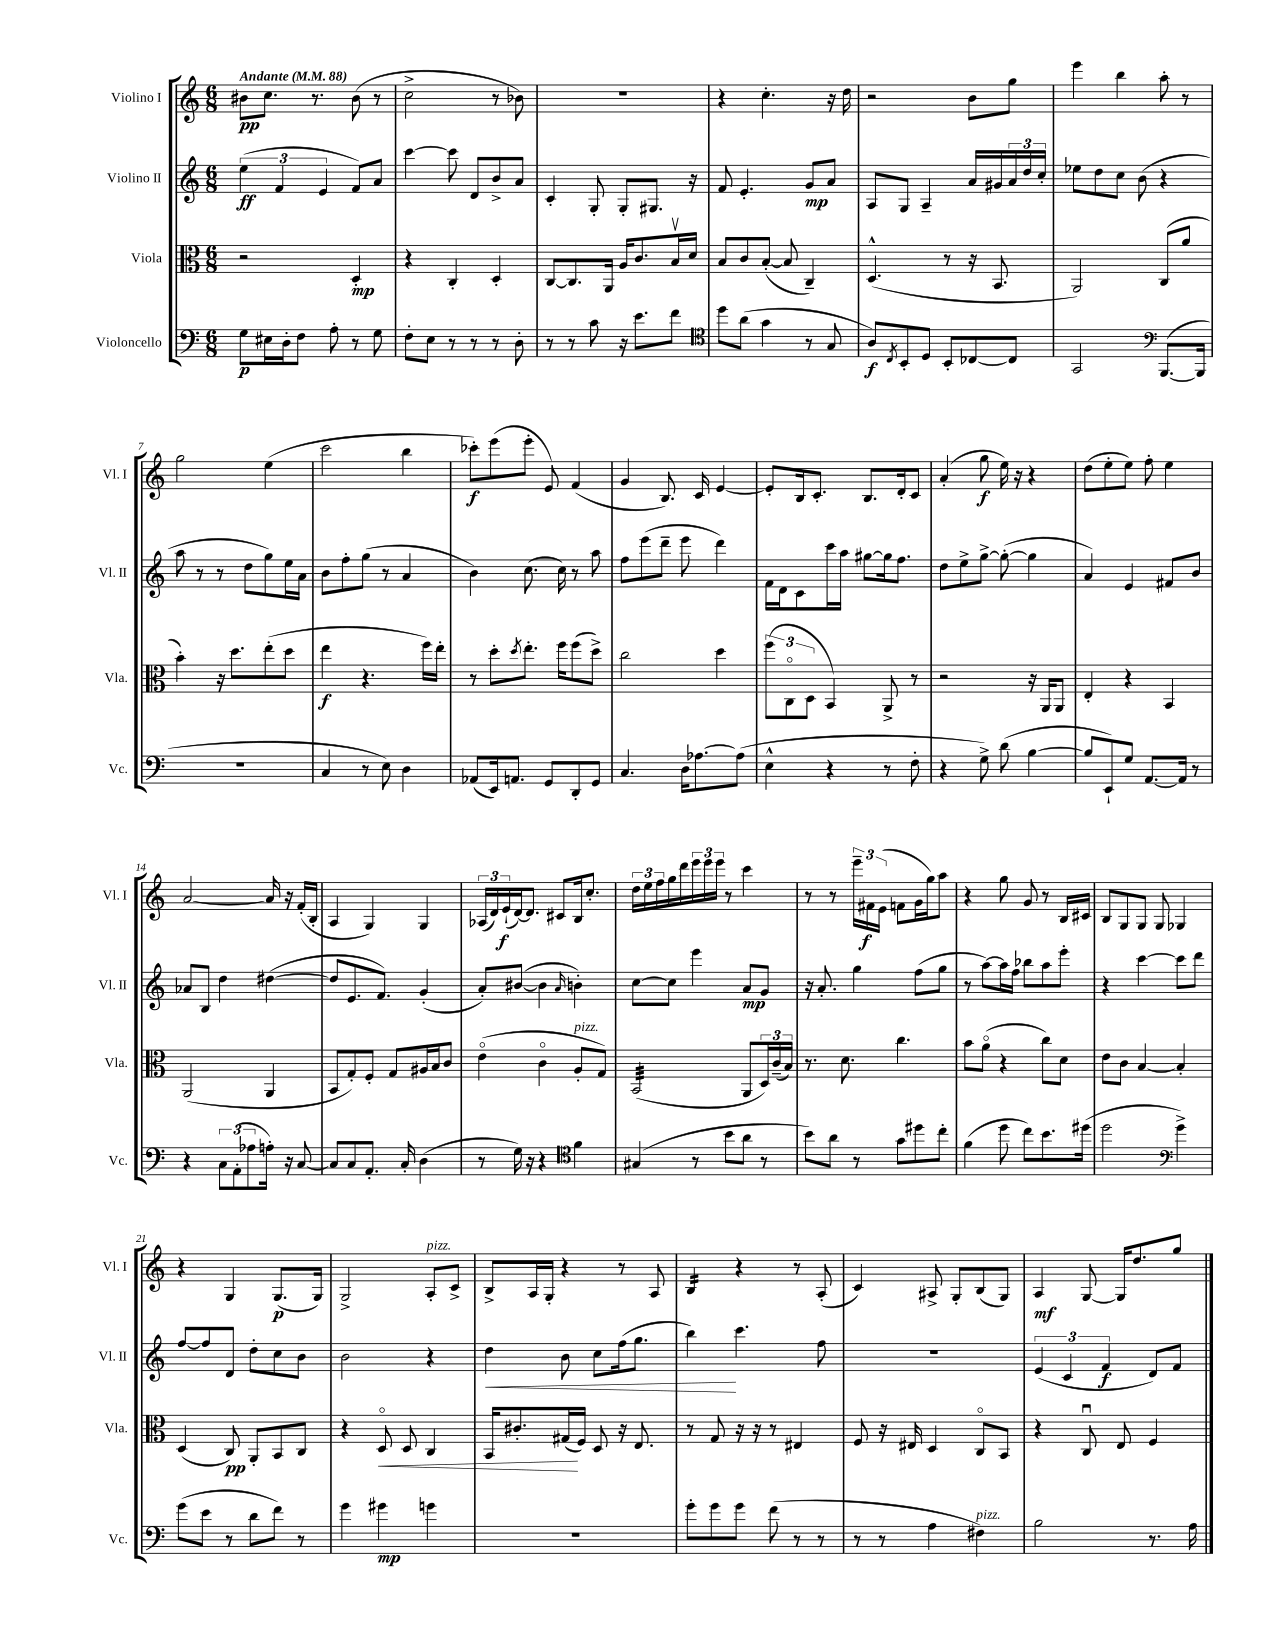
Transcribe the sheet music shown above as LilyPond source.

<<
\new StaffGroup <<
\new Staff = "s0" \with { instrumentName = "Violino I" shortInstrumentName = "Vl. I" } {
    \clef treble \key c \major \numericTimeSignature \time 6/8 \tempo "Andante" 4 = 88
    bis'8\pp c''8. r8. bis'8( r8 |
    c''2-> r8 bes'8) |
    R2. |
    r4 c''4.-. r16 d''16 |
    r2 b'8 g''8 |
    e'''4 b''4 a''8-. r8 |
    g''2 e''4( |
    c'''2 b''4 |
    ces'''8-.\f) e'''8( e'''8-. e'8) f'4( |
    g'4 b8.) c'16 e'4~ |
    e'8-. b16 c'8.-. b8. d'16-. c'8 |
    a'4-.( g''8\f e''16) r16 r4 |
    d''8( e''8-. e''8) f''8-. e''4 |
    a'2~ a'16 r16 f'16-.( b16-. |
    a4 g4) g4 |
    \tuplet 3/2 { aes16( d'16) e'16-!\f( } d'16~) d'8. cis'8 b16 c''8.-. |
    \tuplet 3/2 { d''16 e''16 f''16 } g''16 d'''16 \tuplet 3/2 { e'''16 e'''16 e'''16 } r8 c'''4 |
    r8 r8 \tuplet 3/2 { e'''16-- fis'16\f e'16( } f'8 g'16 g''16) a''8 |
    r4 g''8 g'8 r8 b16 cis'16 |
    b8 g8 g8 g8 ges4 |
    r4 g4 g8.\p( g16) |
    g2-> a8-.^\markup { \italic "pizz." } c'8-> |
    b8-> a16 g16-. r4 r8 a8 |
    b4:16 r4 r8 a8-.( |
    c'4) ais8-> g8-. b8( g8) |
    a4\mf g8~ g16 d''8. g''8 \bar "|." |
}
\new Staff = "s1" \with { instrumentName = "Violino II" shortInstrumentName = "Vl. II" } {
    \clef treble \key c \major \numericTimeSignature \time 6/8
    \tuplet 3/2 { e''4\ff( f'4 e'4 } f'8) a'8 |
    c'''4~ c'''8 d'8 b'8-> a'8 |
    c'4-. g8-. g8-. gis8. r16 |
    f'8 e'4.-. g'8\mp a'8 |
    a8 g8 a4-- a'16 gis'16 \tuplet 3/2 { a'16 d''16 c''16-. } |
    ees''8 d''8 c''8 b'8( r4 |
    a''8 r8 r8 d''8 g''8) e''16 a'16 |
    b'8 f''8-. g''8( r8 a'4 |
    b'4) c''8.( c''16) r8 a''8 |
    f''8 e'''8( d'''8-- e'''8 d'''4) |
    f'16 d'16 c'8 c'''16 a''16 gis''8~ gis''16 f''8. |
    d''8 e''8-> g''8~-> g''8~-.( g''4 |
    a'4) e'4 fis'8 b'8 |
    aes'8 b8 d''4 dis''4~( |
    dis''8 e'8. f'8.) g'4-.( |
    a'8-.) bis'8~( bis'4 \grace { a'16 } b'4-.) |
    c''8~ c''8 e'''4 a'8\mp g'8 |
    r16 a'8.-. g''4 f''8( g''8 |
    r8 a''8~) a''16 f''16 bes''8 a''8 e'''8-. |
    r4 c'''4~ c'''8 d'''8 |
    f''8~ f''8 d'8 d''8-. c''8 b'8 |
    b'2 r4 |
    d''4\< b'8 c''8 f''16( g''8. |
    b''4\!) c'''4. f''8 |
    R2. |
    \tuplet 3/2 { e'4( c'4 f'4\f } d'8) f'8 \bar "|." |
}
\new Staff = "s2" \with { instrumentName = "Viola" shortInstrumentName = "Vla." } {
    \clef alto \key c \major \numericTimeSignature \time 6/8
    r2 d4-.\mp |
    r4 c4-. d4-. |
    c8~ c8. a,16 a16 c'8. b16\upbow d'16 |
    b8 c'8 b8~-.( b8 c4--) |
    d4.-^( r8 r16 b,8. |
    a,2) c8( a'8 |
    b'4-.) r16 d''8. e''8-.( d''8 |
    e''4\f r4. f''16) e''16-. |
    r8 d''8-. \acciaccatura { d''8 } e''8.-. f''16 f''8( d''8->) |
    c''2 d''4 |
    \tuplet 3/2 { f''8( c8\flageolet d8 } b,4) a,8-> r8 |
    r2 r16 a,16 a,8 |
    e4-. r4 b,4 |
    a,2( a,4 |
    b,8 g8-.) f8-. g8 ais16 b16 c'8 |
    e'4\flageolet( c'4\flageolet a8-.^\markup { \italic "pizz." } g8) |
    b,2:32( a,8 \tuplet 3/2 { d16) c'16--( b16) } |
    r8. d'8. c''4. |
    b'8 a'8\flageolet( r4 c''8) d'8 |
    e'8 c'8 b4~ b4-. |
    d4( c8\pp) a,8-. b,8 c8 |
    r4 d8\flageolet\< d8 c4 |
    b,16 cis'8.-. gis16\!( f16) d8 r16 e8. |
    r8 g8 r16 r16 r8 eis4 |
    f8 r16 eis16 d4 c8\flageolet b,8 |
    r4 c8\downbow e8 f4 \bar "|." |
}
\new Staff = "s3" \with { instrumentName = "Violoncello" shortInstrumentName = "Vc." } {
    \clef bass \key c \major \numericTimeSignature \time 6/8
    g8\p eis16 d16-. f8 a8-. r8 g8 |
    f8-. e8 r8 r8 r8 d8-. |
    r8 r8 c'8 r16 e'8. f'8 |
    \clef tenor d''8 a'8( g'4 r8 g8 |
    a8\f) \acciaccatura { c8 } b,8-. d8 b,8-. ces8~ ces8 |
    g,2 \clef bass b,,8.~( b,,16 |
    R2. |
    c4 r8 e8) d4 |
    aes,8( e,16) a,8. g,8 d,8-. g,8 |
    c4. d16 aes8.~ aes8( |
    e4-^ r4 r8 f8-. |
    r4 g8->) d'8( b4~ |
    b8 e,8-!) g8 a,8.~ a,16 r8 |
    r4 \tuplet 3/2 { c8 a,8-.( aes8 } a16-.) r16 c8~ |
    c8 c8 a,8.-. c16-. d4( |
    r8 g16) r16 r4 \clef tenor f'4 |
    gis4( r8 b'8 a'8 r8 |
    b'8) a'8 r8 g'8 dis''8 c''8-. |
    f'4( d''8 c''8) b'8. dis''16( |
    d''2 \clef bass g'4->) |
    g'8( e'8 r8 d'8 f'8) r8 |
    g'4 gis'4\mp g'4 |
    R2. |
    g'8-. g'8 g'8 f'8( r8 r8 |
    r8 r8 a4 fis4^\markup { \italic "pizz." }) |
    b2 r8. a16 \bar "|." |
}
>>
>>
